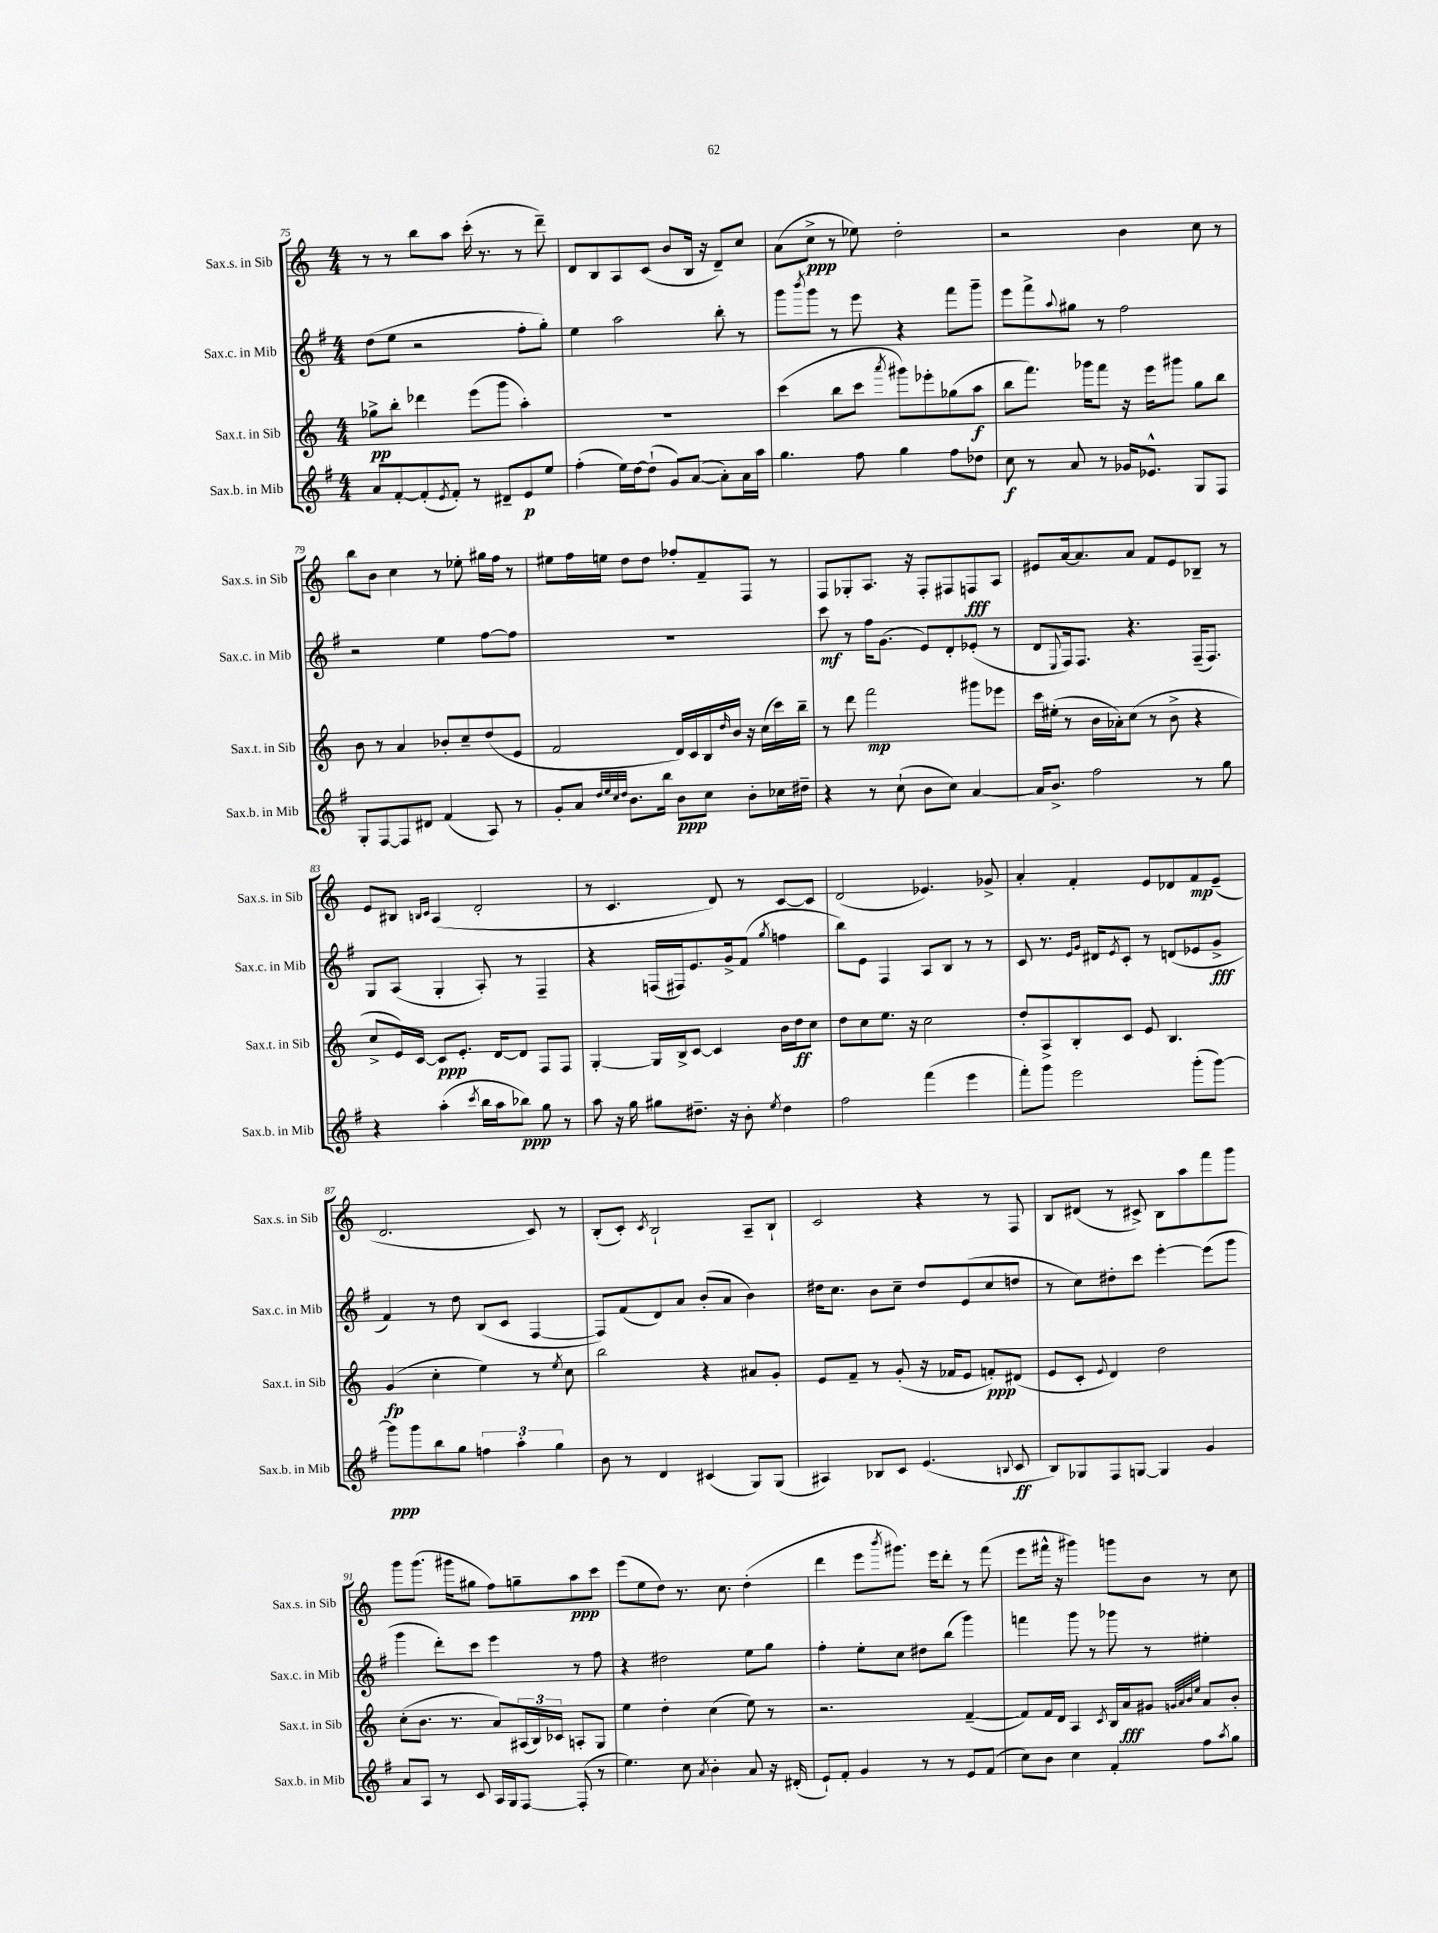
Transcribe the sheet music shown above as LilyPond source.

<<
\new StaffGroup <<
\new Staff = "s0" \with { instrumentName = "Sax.s. in Sib" shortInstrumentName = "Sax.s. in Sib" } {
    \clef treble \key c \major \numericTimeSignature \time 4/4
    r8 r8 b''8 a''8 c'''16-.( r8. r8 d'''8--) |
    d'8 b8 a8 c'8( b'8 b16 r16 d'8--) c''8 |
    a'8( c''8->\ppp r8 ees''8) d''2-. |
    r2 b'4 c''8 r8 |
    b''8 b'8 c''4 r8 ees''8-. gis''16 f''16 r8 |
    eis''8 f''16 e''16 d''8 d''8 fes''8-. f'8-- f8 r8 |
    f8 ges8-. a8. r16 f8-. fis8 f8\fff a8 |
    eis'8 a'16~ a'8. a'8 f'8 eis'8 bes8-- r8 |
    e'8 bis8 \grace { b16 c'16 } a4( d'2-. |
    r8 c'4. d'8) r8 c'8~ c'8 |
    d'2( ees'4.) ges'8-> |
    a'4-. f'4-. e'8 des'8 f'8\mp e'8--( |
    d'2. c'8) r8 |
    b8-.( c'8-.) \acciaccatura { c'8 } b2-! a8-- b8-! |
    c'2 r4 r8 f8 |
    b8 dis'8( r8 cis'8->) b8 a''8 f'''8 g'''8 |
    g'''8 g'''8.( gis'''16 gis''8 f''8) g''8-- a''8\ppp c'''8 |
    e'''8( e''8 d''8) r8. c''8. d''4-.( |
    d'''4 e'''8 \acciaccatura { b'''8 } gis'''8.) e'''16 d'''8-. r8 f'''8( |
    e'''8 fis'''16-^ r16 gis'''4) g'''8 b'8 r8 c''8 \bar "|." |
}
\new Staff = "s1" \with { instrumentName = "Sax.c. in Mib" shortInstrumentName = "Sax.c. in Mib" } {
    \clef treble \key g \major \numericTimeSignature \time 4/4
    d''8( e''8 r2 fis''8-. g''8-.) |
    e''4 a''2 b''8-. r8 |
    g'''8 \acciaccatura { b'''8 } g'''8 r8 e'''8 r4 fis'''8 g'''8-- |
    e'''8 fis'''8-> \appoggiatura { a''8 } gis''8 r8 fis''2 |
    r2 e''4 fis''8~ fis''8 |
    R1 |
    c'''8\mf r8 fis''16 g'8.( e'8) d'8-. ees'8-.( r8 |
    d'8 \appoggiatura { e8 } fis16) fis8. r4. fis16--( fis8.) |
    g8 a8( g4-. a8-.) r8 fis4-- |
    r4 f16( fis16) e'8. g'16-> fis'8( \acciaccatura { g''8 } f''4 |
    b''8) e'8 fis4 a8 b8 r8 r8 |
    c'8 r8. \grace { e'16 g'16 } dis'16 \acciaccatura { e'8 } c'8-. r8 d'8( ees'8 g'8->\fff |
    fis'4) r8 d''8 b8( c'8 fis4~ |
    fis8) fis'8( d'8) a'8 b'8-.( a'8 b'4) |
    dis''16 c''8. b'8 c''8-- dis''8 e'8( c''8 d''8 |
    r8 c''8) dis''8-. c'''8 e'''4~-. e'''8( g'''8 |
    g'''4 d'''8-.) c'''8 e'''4 r8 fis''8 |
    r4 dis''2 e''8 g''8 |
    fis''4-. e''8-. c''8 dis''8 b''8( g'''4) |
    f'''4 g'''8 r8 ges'''8 r8 eis''4-. \bar "|." |
}
\new Staff = "s2" \with { instrumentName = "Sax.t. in Sib" shortInstrumentName = "Sax.t. in Sib" } {
    \clef treble \key c \major \numericTimeSignature \time 4/4
    ges''8->\pp b''8-. des'''4 e'''8( g'''8 a''4-.) |
    R1 |
    c'''4( b''8 c'''8 \acciaccatura { a'''8 } gis'''8) ees'''8-. ges''8( a''8\f |
    b''8 f'''8.) ges'''16 f'''8 r16 e'''16 gis'''8 g''8 b''8 |
    b'8 r8 a'4 bes'8-. c''8-- d''8( e'8 |
    f'2 d'16) c'16 b16 \grace { d''16 } b'16 r16 c''16( c'''16) b''16-- |
    r8 d'''8 f'''2\mp gis'''8 ees'''8 |
    c'''16 eis''16-.( r8 b'16 aes'16-.) c''8( r8 b'8-> r4 |
    c''8-> e'16) c'16~ c'8\ppp e'8.-. d'16~ d'8 f8 f8 |
    g4~-. g16 b16-> c'8~ c'4 b'16 d''16\ff c''8 |
    d''8 c''8 e''8. r16 c''2 |
    d''8-. a8-> b8-. c'8 e'8 b4. |
    g'4\fp( c''4-. e''4) r8 \acciaccatura { e''8 } c''8 |
    b''2 r4 ais'8 g'8-. |
    e'8 f'8-- r8 g'8-.( r16 fes'16 e'8 f'8-.\ppp) dis'8( |
    e'8 c'8-. \appoggiatura { e'8 } d'4) d''2 |
    c''8-.( b'8. r8. a'8) \tuplet 3/2 { ais16( b16) ces'16 } a8-. g8 |
    e''4 d''4-. c''4( e''8) r8 |
    r2. f'4~--( |
    f'8) f'16 d'16 a4 \acciaccatura { c'8 } b16 a'16\fff gis'8 \grace { g'32 a'32 b'32 e''32 } a'8 b'8-. \bar "|." |
}
\new Staff = "s3" \with { instrumentName = "Sax.b. in Mib" shortInstrumentName = "Sax.b. in Mib" } {
    \clef treble \key g \major \numericTimeSignature \time 4/4
    a'8 fis'8~-. fis'8-.( \acciaccatura { e'8 } fis'8-.) r8 dis'8-- e'8\p e''8 |
    fis''4-.( e''16) d''16~ d''8-!( g'8) a'8~( a'8-.) a'16 a''16 |
    g''4. fis''8 g''4 fis''8 des''8 |
    c''8\f r8 a'8 r8 ges'16 ees'8.-^ g8 fis8 |
    g8-. fis8~ fis8 dis'8 fis'4( a8) r8 |
    g'8-. a'8 \grace { d''32 e''32 c''32 d''32 } b'8. b''16 b'8\ppp c''8 b'8-. ces''16 dis''16-- |
    r4 r8 c''8-!( b'8 c''8) a'4~ |
    a'16 b'8.-> fis''2 r8 g''8 |
    r4 a''4-.( \acciaccatura { c'''8 } b''16 a''16 bes''8\ppp) g''8 r8 |
    a''8 r16 g''16 gis''8 dis''8.-- r16 b'8-. \acciaccatura { e''8 } dis''4 |
    fis''2 fis'''4( e'''4 |
    fis'''8-.) g'''8 e'''2 g'''8-.( g'''8~) |
    g'''8\ppp g'''8 b''8 g''8 \tuplet 3/2 { f''4 a''4-. g''4 } |
    b'8 r8 d'4 cis'4( g8) g8( |
    ais4) bes8 c'8 e'4.( \appoggiatura { b8 } c'8\ff |
    b8) ges8 fis8 g8~ g4 g'4 |
    a'8 a8 r8 c'8 a16 g16 fis8~ fis8-.( r8 |
    e''4.) c''8 \acciaccatura { a'8 } b'4-. a'8 r16 dis'16-.( |
    e'8-!) fis'8-. g'4 r8 r8 e'8 fis'8( |
    c''8) b'8 c''4 fis'4-. fis''8 \acciaccatura { a''8 } g''8 \bar "|." |
}
>>
>>
\layout { \context { \Score currentBarNumber = #75 } }
